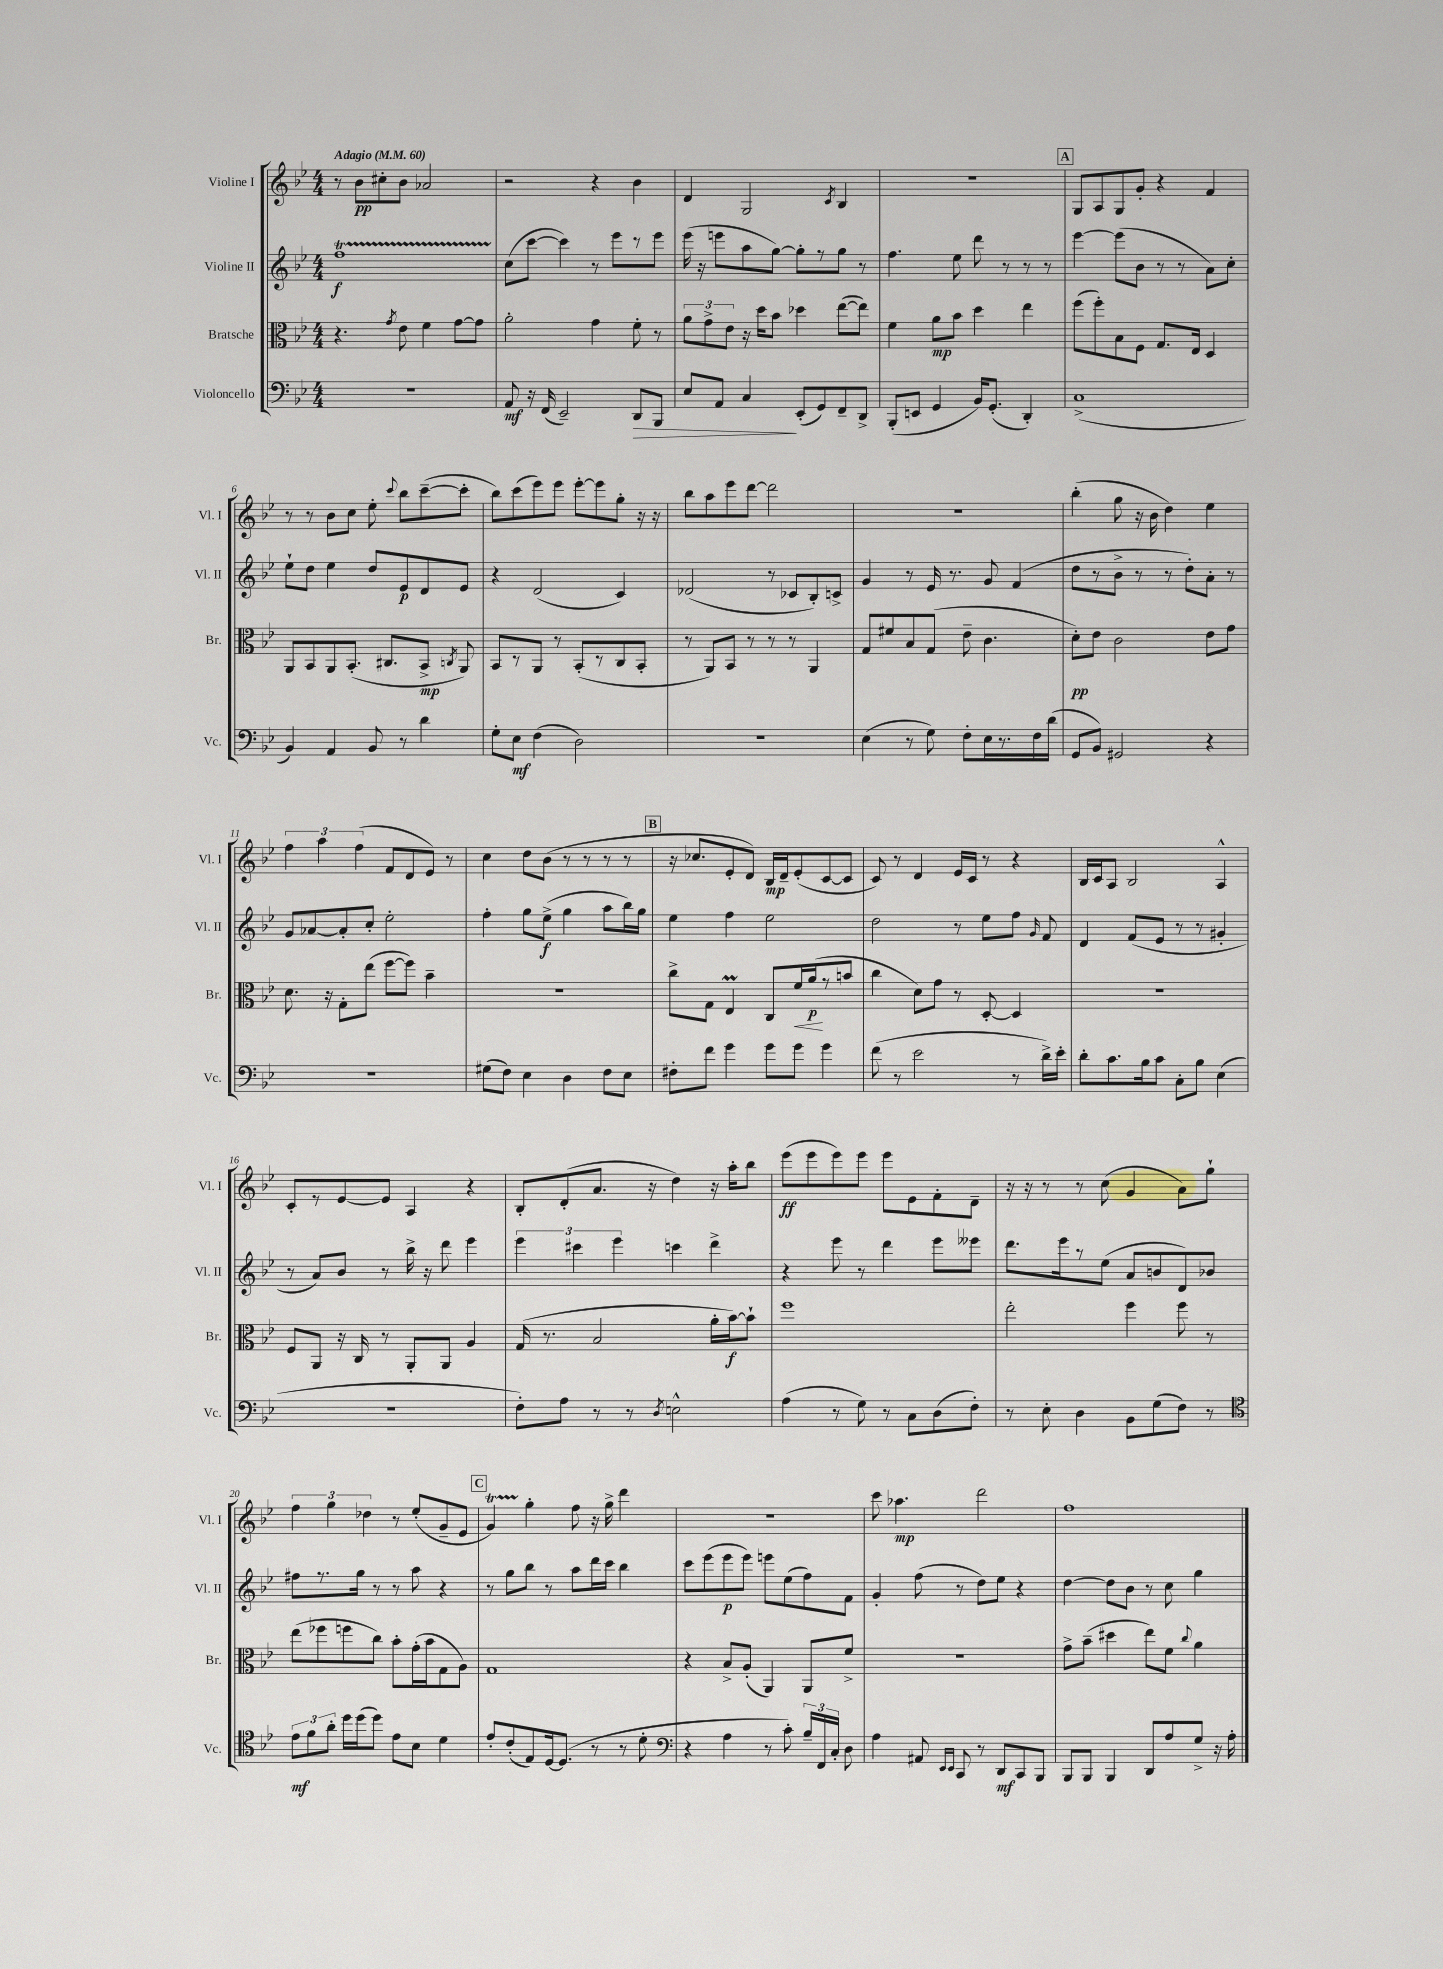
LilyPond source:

<<
\new StaffGroup <<
\new Staff = "s0" \with { instrumentName = "Violine I" shortInstrumentName = "Vl. I" } {
    \clef treble \key bes \major \numericTimeSignature \time 4/4 \tempo "Adagio" 4 = 60
    \autoBeamOff r8 bes'8[\pp cis''8-. bes'8] aes'2 |
    r2 r4 bes'4 |
    d'4 g2 \acciaccatura { c'8 } bes4 |
    R1 |
    \mark \markup { \box "A" } g8[ a8 g8 g'8]-. r4 f'4 |
    r8 r8 bes'8[ c''8] ees''8-. \appoggiatura { c'''8 } bes''8[ c'''8~--( c'''8]-. |
    bes''8[) c'''8( ees'''8) ees'''8] ees'''8[~-. ees'''8 g''8]-. r16 r16 |
    bes''8[ a''8 ees'''8 d'''8]~ d'''2 |
    R1 |
    bes''4-.( g''8 r16 bes'16 d''4) ees''4 |
    \tuplet 3/2 { f''4 a''4 f''4( } f'8[ d'8 ees'8]) r8 |
    c''4 d''8[ bes'8]( r8 r8 r8 r8 |
    \mark \markup { \box "B" } r16 ces''8.[ ees'8-. d'8]) bes16[\mp d'16-- ees'8-.( c'8~ c'8] |
    c'8) r8 d'4 ees'16[ c'16] r8 r4 |
    bes16[ c'16 a8] bes2 a4-^ |
    c'8[-. r8 ees'8~ ees'8] a4 r4 |
    bes8[-. d'8-.( a'8.] r16 d''4) r16 a''16[-. bes''8] |
    ees'''8[\ff( ees'''8 ees'''8) ees'''8] ees'''8[ ees'8 f'8-. d'8]-- |
    r16 r16 r8 r8 c''8( g'4 a'8[) g''8]-! |
    \tuplet 3/2 { f''4 g''4 des''4 } r8 ees''8[-.( g'8-- ees'8] |
    \mark \markup { \box "C" } g'4\startTrillSpan) g''4-.\stopTrillSpan f''8 r16 g''16-> d'''4 |
    R1 |
    c'''8 aes''4.\mp d'''2 |
    f''1 \bar "|." |
}
\new Staff = "s1" \with { instrumentName = "Violine II" shortInstrumentName = "Vl. II" } {
    \clef treble \key bes \major \numericTimeSignature \time 4/4
    \autoBeamOff f''1\startTrillSpan\f |
    c''8[\stopTrillSpan( c'''8]~ c'''4) r8 ees'''8[ r8 ees'''8] |
    ees'''16( r16 e'''8[ a''8 g''8]~) g''8[-. r8 g''8] r8 |
    f''4. ees''8 d'''8 r8 r8 r8 |
    \mark \markup { \box "A" } ees'''4~ ees'''8[( bes'8] r8 r8 a'8[) c''8]-. |
    ees''8[-! d''8] ees''4 d''8[ ees'8\p d'8 ees'8] |
    r4 d'2( c'4) |
    des'2( r8 ces'8[ bes8-.) c'8]-> |
    g'4 r8 ees'16 r8. g'8 f'4( |
    d''8[ r8 bes'8]-> r8 r8 d''8[-.) a'8]-. r8 |
    g'8[ aes'8~ aes'8-. c''8]-. ees''2-. |
    f''4-. g''8[ ees''8]->\f( g''4 a''8[ bes''16) g''16] |
    \mark \markup { \box "B" } ees''4 f''4 ees''2 |
    d''2 r8 ees''8[ f''8] \grace { g'16 } f'8 |
    d'4 f'8[( ees'8] r8 r8 gis'4-. |
    r8 a'8[) bes'8] r8 bes''16-> r16 d'''8 ees'''4 |
    \tuplet 3/2 { ees'''4 cis'''4 ees'''4 } c'''4 d'''4-> |
    r4 ees'''8 r8 d'''4 ees'''8[ eeses'''8] |
    d'''8.[ ees'''16 r8 ees''8]( a'8[ b'8 d'8) bes'8] |
    fis''8[ r8. g''16] r8 r8 a''8 r4 |
    \mark \markup { \box "C" } r8 g''8[ bes''8] r8 a''8[ d'''16 c'''16] bes''4 |
    c'''8[ ees'''8( ees'''8\p ees'''8]) e'''8[ ees''8( f''8) f'8] |
    g'4-. f''8( r8 d''8[) ees''8] r4 |
    d''4~ d''8[ bes'8] r8 c''8 g''4 \bar "|." |
}
\new Staff = "s2" \with { instrumentName = "Bratsche" shortInstrumentName = "Br." } {
    \clef alto \key bes \major \numericTimeSignature \time 4/4
    \autoBeamOff r4. \acciaccatura { g'8 } ees'8 f'4 g'8[~ g'8] |
    a'2-. g'4 f'8-. r8 |
    \tuplet 3/2 { a'8[ g'8-> ees'8] } r16 d''16[ bes'8] des''4 ees''8[~( ees''8]) |
    f'4 a'8[\mp bes'8] d''4 ees''4 |
    \mark \markup { \box "A" } f''8[( f''8-.) bes8 f8] g8.[ ees16] d4 |
    a,8[ bes,8 a,8 bes,8.]-.( cis8.[ bes,8]->\mp \acciaccatura { c8 } a,8) |
    bes,8[ r8 a,8] r8 bes,8[-.( r8 c8 bes,8]-. |
    r8 a,8[) bes,8] r8 r8 r8 a,4 |
    g8[ fis'8 bes8 g8]( ees'8-- c'4. |
    d'8[-.\pp) ees'8] c'2 ees'8[ g'8] |
    d'8. r16 g8[-. ees''8]( f''8[~ f''8]) bes'4-- |
    R1 |
    \mark \markup { \box "B" } c''8[-> g8] ees4\prall c8[ f'16\< a'16\p\!( r8 b'8] |
    c''4 d'8[) g'8] r8 d8~-. d4 |
    R1 |
    f8[ a,8] r16 c16 r8 a,8[-. a,8] a4 |
    g16( r8. bes2 a'16[-. bes'16~\f) bes'8]-! |
    f''1 |
    ees''2-. f''4 f''8 r8 |
    ees''8[( fes''8 f''8 c''8]) bes'8[-. g'16-.( bes'16 g8 a8]) |
    \mark \markup { \box "C" } g1 |
    r4 bes8[-> a8]-.( a,4) a,8[ f'8]-> |
    R1 |
    g'8[-> bes'8]--( dis''4 ees''8[) f'8] \appoggiatura { c''8 } a'4 \bar "|." |
}
\new Staff = "s3" \with { instrumentName = "Violoncello" shortInstrumentName = "Vc." } {
    \clef bass \key bes \major \numericTimeSignature \time 4/4
    \autoBeamOff R1 |
    a,8\mf r16 f,16( ees,2--) d,8[\> bes,,8] |
    ees8[ a,8] c4\! ees,8[-.( g,8) f,8-- d,8]-> |
    bes,,8[-.( e,8] g,4 bes,16[) g,8.]-.( d,4-.) |
    \mark \markup { \box "A" } c1->( |
    bes,4) a,4 bes,8 r8 d'4 |
    g8[-. ees8]\mf f4( d2) |
    r1 |
    ees4( r8 g8) f8[-. ees16 r8. f16 d'16]( |
    g,8[ bes,8]) gis,2 r4 |
    r1 |
    gis8[( f8]) ees4 d4 f8[ ees8] |
    \mark \markup { \box "B" } fis8[-. f'8] g'4 g'8[ g'8] g'4 |
    f'8( r8 ees'2 r8 d'16[->) ees'16]-. |
    d'8[-. c'8. bes16 c'8] c8[-. bes8] ees4( |
    r1 |
    f8[-.) a8] r8 r8 \acciaccatura { d8 } e2-^ |
    a4( r8 g8) r8 c8[ d8( f8]-.) |
    r8 ees8-. d4 bes,8[ g8( f8]) r8 |
    \clef tenor \tuplet 3/2 { ees'8[\mf f'8 a'8]-. } d''16[ d''16( d''8]) ees'8[ bes8] d'4 |
    \mark \markup { \box "C" } ees'8[-. c'8-.( ees8) d16~ d8.]( r8 r8 d'8-. |
    \clef bass r4 a4 r8 c'8-.) \tuplet 3/2 { bes16[-- f,16 c16]-. } d8 |
    a4 ais,8 \grace { ees,16[ ees,16] } c,8 r8 d,8[\mf c,8 bes,,8] |
    bes,,8[ bes,,8] bes,,4 d,8[ a8 g8]-> r16 a16-. \bar "|." |
}
>>
>>
